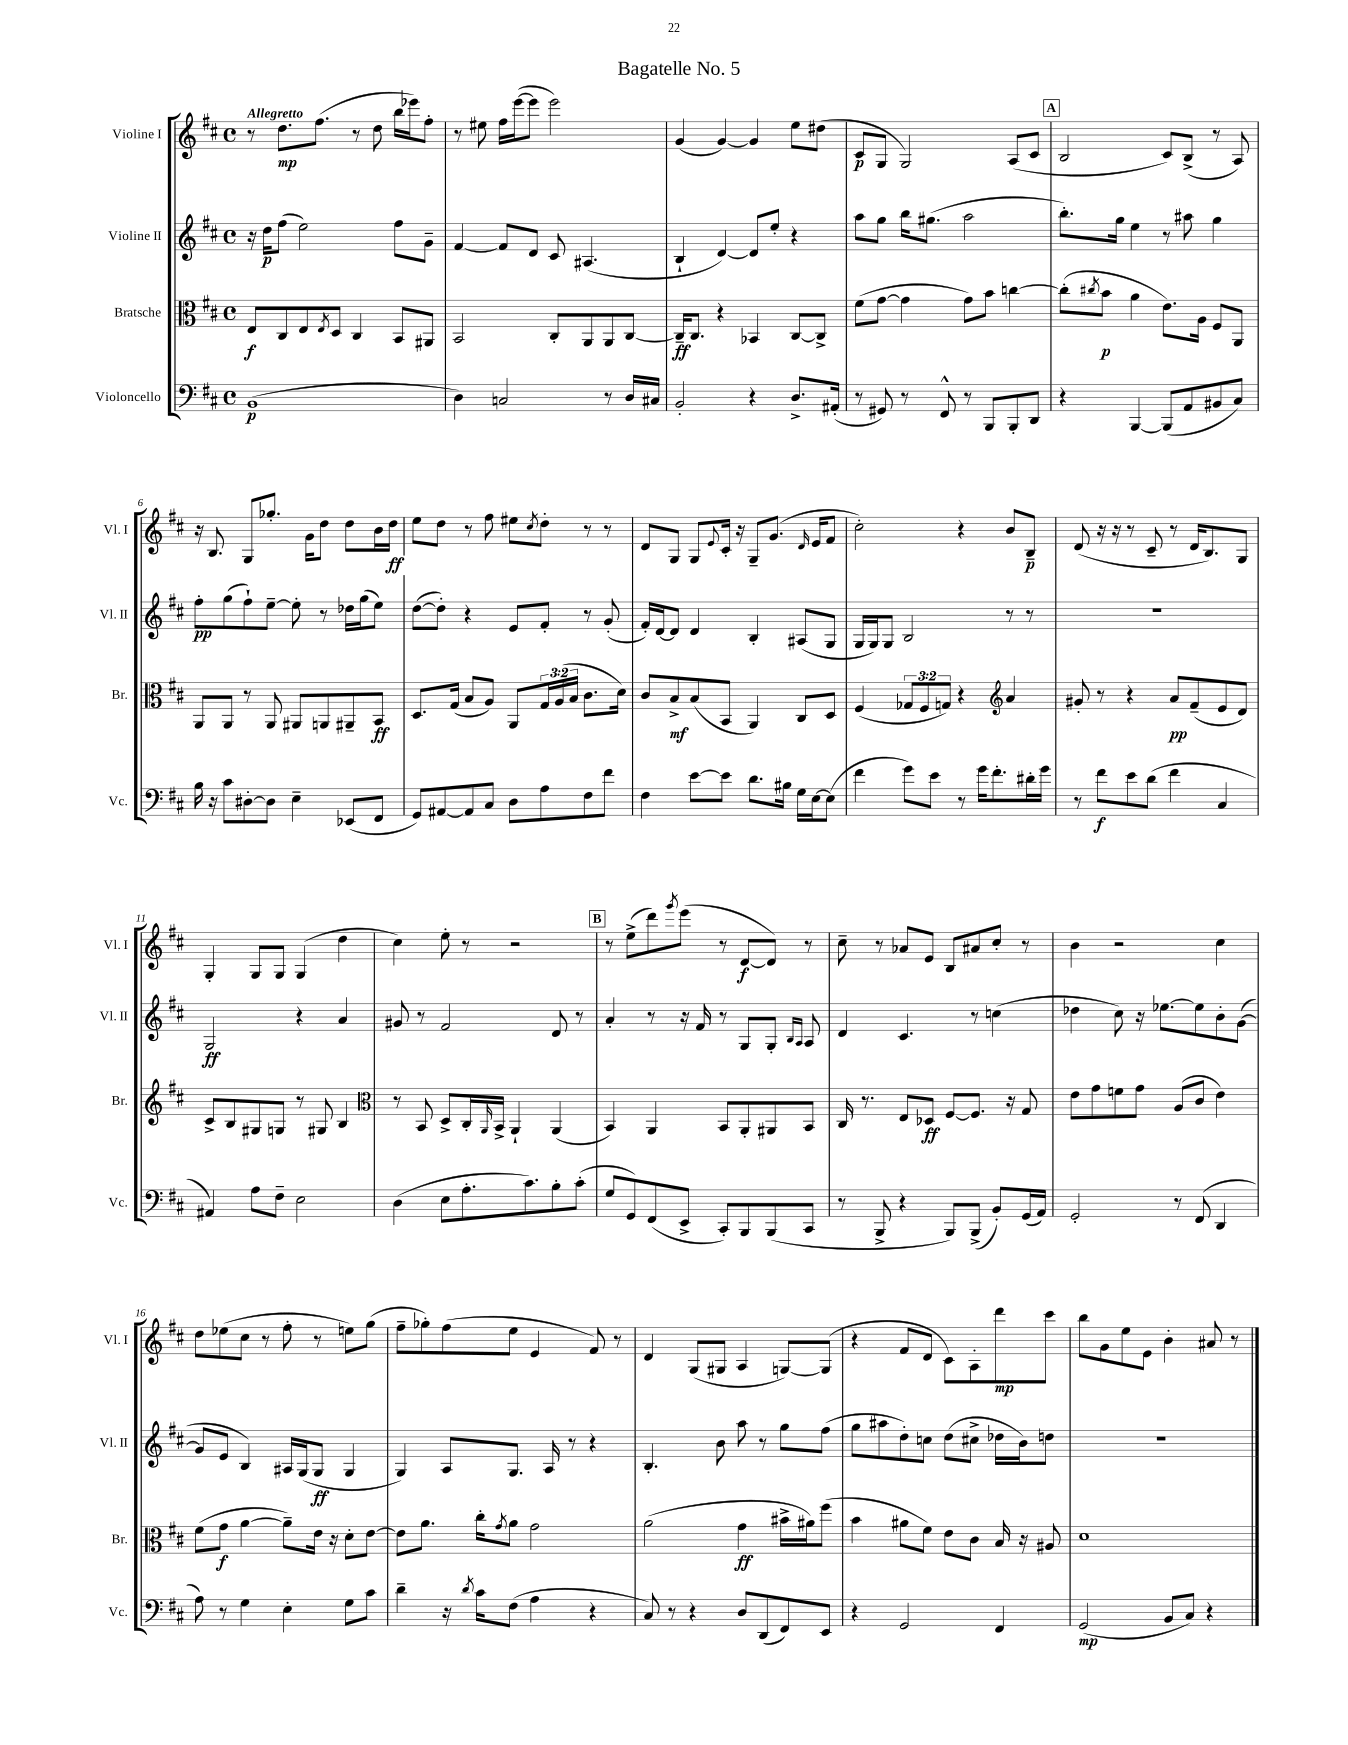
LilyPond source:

\header { title = "Bagatelle No. 5" }
<<
\new StaffGroup <<
\new Staff = "s0" \with { instrumentName = "Violine I" shortInstrumentName = "Vl. I" } {
    \clef treble \key d \major \defaultTimeSignature \time 4/4 \tempo "Allegretto"
    r8 d''8.\mp fis''8.( r8 d''8 b''16 ees'''16) fis''8-. |
    r8 eis''8 fis''16 e'''16~( e'''8 e'''2) |
    g'4( g'4~) g'4 e''8 dis''8( |
    cis'8\p g8 g2) a8( cis'8 |
    \mark \markup { \box "A" } b2 cis'8) b8->( r8 a8) |
    r16 b8. g8 ges''8.-. g'16 d''8 d''8 b'16 d''16\ff |
    e''8 d''8 r8 fis''8 eis''8 \acciaccatura { cis''8 } d''8-. r8 r8 |
    d'8 g8 g8 \appoggiatura { e'8 } cis'16-. r16 g8-- g'8.( \grace { d'16 } e'16 fis'8 |
    cis''2-.) r4 b'8 b8--\p |
    d'8( r16 r16 r8 cis'8-- r8 d'16 b8.) g8 |
    g4-. g8 g8 g4( d''4 |
    cis''4) e''8-. r8 r2 |
    \mark \markup { \box "B" } r8 e''8->( d'''8) \acciaccatura { g'''8 } e'''8( r8 d'8~\f d'8) r8 |
    cis''8-- r8 aes'8 e'8 b8 ais'8 cis''8-. r8 |
    b'4 r2 cis''4 |
    d''8 ees''8( cis''8 r8 fis''8-. r8 e''8) g''8( |
    fis''8-- ges''8-.) fis''8( e''8 e'4 fis'8) r8 |
    d'4 g8( gis8 a4 g8~) g8( |
    r4 fis'8 d'8 cis'8) a8-. d'''8\mp cis'''8 |
    b''8 g'8 e''8 e'8 b'4-. ais'8 r8 \bar "|." |
}
\new Staff = "s1" \with { instrumentName = "Violine II" shortInstrumentName = "Vl. II" } {
    \clef treble \key d \major \defaultTimeSignature \time 4/4
    r16 d''16\p fis''8( e''2) fis''8 g'8-- |
    fis'4~ fis'8 d'8 cis'8 ais4.( |
    b4-! d'4~) d'8 e''8-. r4 |
    a''8 g''8 b''16 gis''8.( a''2 |
    \mark \markup { \box "A" } b''8.-.) g''16 e''4 r8 ais''8 g''4 |
    fis''8-.\pp g''8( fis''8-!) e''8~-- e''8-. r8 des''16 g''16( e''8) |
    d''8~( d''8-.) r4 e'8 fis'8-. r8 g'8-.( |
    fis'16-.) d'16~ d'8 d'4 b4-. ais8( g8 |
    g16 g16) g8 b2 r8 r8 |
    R1 |
    g2\ff r4 a'4 |
    gis'8 r8 fis'2 d'8 r8 |
    \mark \markup { \box "B" } a'4-. r8 r16 fis'16 r8 g8 g8-. \grace { b16 a16 } a8 |
    d'4 cis'4. r8 c''4( |
    des''4 cis''8) r16 ees''8.~ ees''8 b'8-. g'8~( |
    g'8 e'8 b4) ais16 g16( g8\ff g4 |
    g4) a8 g8. a16 r8 r4 |
    b4.-. b'8 a''8 r8 g''8 fis''8( |
    g''8 ais''8 d''8-.) c''8 d''8( cis''8-> des''16 b'16) d''8 |
    r1 \bar "|." |
}
\new Staff = "s2" \with { instrumentName = "Bratsche" shortInstrumentName = "Br." } {
    \clef alto \key d \major \defaultTimeSignature \time 4/4 \override Staff.TupletNumber.text = #tuplet-number::calc-fraction-text
    e8\f cis8 e8 \acciaccatura { e8 } d8 cis4 b,8 ais,8 |
    b,2 cis8-. a,8 a,8 cis8~ |
    cis16--\ff cis8. r4 bes,4 cis8~ cis8-> |
    fis'8( g'8~ g'4 g'8) b'8 c''4~ |
    \mark \markup { \box "A" } c''8-.( \acciaccatura { cis''8 } b'8\p a'4 e'8.) a16 fis8 a,8 |
    a,8 a,8 r8 a,8 ais,8 a,8 ais,8-- b,8\ff |
    d8. g16( b8 a8) a,8 \tuplet 3/2 { g16 a16( b16 } cis'8. d'16) |
    cis'8 b8->\mf b8( b,8 a,4) cis8 d8 |
    fis4( \tuplet 3/2 { ges8 fis8 g8) } r4 \clef treble a'4 |
    gis'8-. r8 r4 a'8\pp fis'8--( e'8 d'8) |
    cis'8-> b8 gis8 g8 r8 gis8 b4 |
    \clef alto r8 b,8 d8-> cis16-. \grace { a,16 } b,16-> a,4-! a,4( |
    \mark \markup { \box "B" } b,4) a,4 b,8 a,8-. ais,8 b,8 |
    cis16 r8. e8 des8\ff fis8~ fis8. r16 g8 |
    e'8 g'8 f'8 g'8 a8( cis'8 e'4) |
    fis'8( g'8\f a'4~ a'8--) e'16 r16 d'8-. e'8~ |
    e'8 a'8. cis''16-. \acciaccatura { g'8 } a'8 g'2 |
    a'2( g'4\ff bis'16-> ais'16) fis''8( |
    b'4 ais'8 fis'8) e'8 cis'8 b16 r16 ais8 |
    d'1 \bar "|." |
}
\new Staff = "s3" \with { instrumentName = "Violoncello" shortInstrumentName = "Vc." } {
    \clef bass \key d \major \defaultTimeSignature \time 4/4
    b,1\p( |
    d4) c2 r8 d16 cis16 |
    b,2-. r4 d8.-> ais,16-.( |
    r8 gis,8) r8 fis,8-^ r8 b,,8 b,,8-. d,8 |
    \mark \markup { \box "A" } r4 b,,4~ b,,8( a,8 bis,8 cis8) |
    b16 r16 cis'8 dis8~-. dis8 e4-- ees,8( fis,8 |
    g,8) ais,8~ ais,8 cis8 d8 a8 fis8 fis'8 |
    fis4 e'8~ e'8 d'8. bis16 g16 e16~ e8( |
    fis'4 g'8) e'8 r8 g'16 fis'8.-. dis'16-. g'16 |
    r8 fis'8\f e'8 d'8( fis'4 cis4 |
    ais,4) a8 fis8-- e2 |
    d4( e8 a8.-. cis'8.) b8-. cis'8-.( |
    \mark \markup { \box "B" } g8 g,8) fis,8( e,8-> cis,8-.) b,,8 b,,8( cis,8 |
    r8 b,,8-> r4 b,,8) b,,8->( b,8-.) g,16( a,16) |
    g,2-. r8 fis,8( d,4 |
    a8) r8 g4 e4-. g8 cis'8 |
    d'4-- r16 \acciaccatura { d'8 } cis'16 fis8( a4 r4 |
    cis8) r8 r4 d8 d,8( fis,8) e,8 |
    r4 g,2 fis,4 |
    g,2\mp( b,8 cis8) r4 \bar "|." |
}
>>
>>
